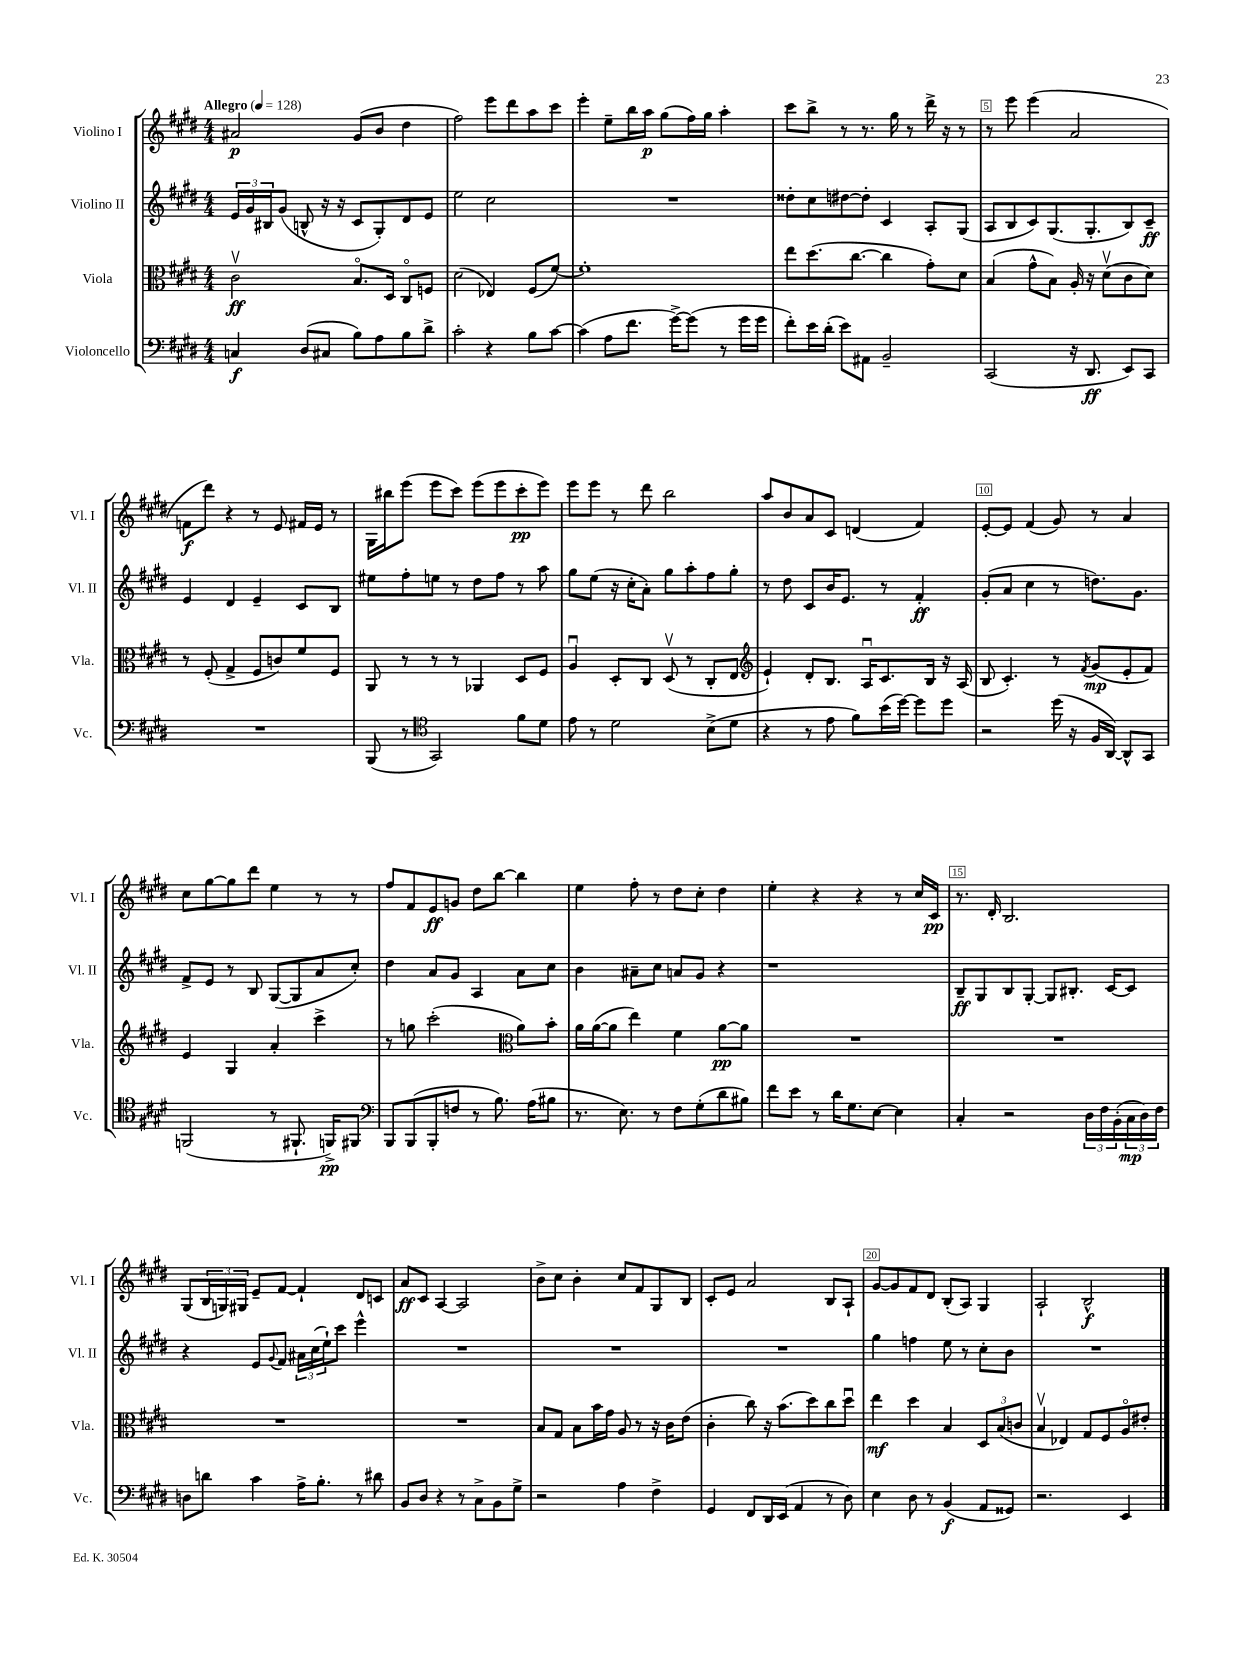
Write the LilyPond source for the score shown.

<<
\new StaffGroup <<
\new Staff = "s0" \with { instrumentName = "Violino I" shortInstrumentName = "Vl. I" } {
    \clef treble \key e \major \numericTimeSignature \time 4/4 \tempo "Allegro" 4 = 128
    ais'2\p gis'8( b'8 dis''4 |
    fis''2) e'''8 dis'''8 a''8 cis'''8 |
    e'''4-. e''8-- b''16 a''16\p gis''8( fis''16) gis''16 a''4-. |
    cis'''8 b''8-> r8 r8. gis''16 r8 dis'''16-> r16 r8 |
    r8 e'''8 e'''4( a'2 |
    f'8\f dis'''8) r4 r8 e'8 fis'16 e'16 r8 |
    gis16 bis''16 e'''8( e'''8 cis'''8) e'''8( e'''8 cis'''8-.\pp e'''8) |
    e'''8 e'''8 r8 dis'''8 b''2 |
    a''8 b'8 a'8 cis'8 d'4( fis'4) |
    e'8~-. e'8 fis'4( gis'8) r8 a'4 |
    cis''8 gis''8~ gis''8 dis'''8 e''4 r8 r8 |
    fis''8 fis'8 e'8\ff g'8 dis''8 b''8~ b''4 |
    e''4 fis''8-. r8 dis''8 cis''8-. dis''4 |
    e''4-. r4 r4 r8 cis''16 cis'16\pp |
    r8. dis'16-. b2. |
    gis8( \tuplet 3/2 { b16 g16) gis16 } e'8-- fis'8~ fis'4-! dis'8 c'8 |
    a'8\ff cis'8 a4~ a2 |
    b'8-> cis''8 b'4-. cis''8 fis'8 gis8 b8 |
    cis'8-. e'8 a'2 b8 a8-! |
    gis'8~ gis'8 fis'8 dis'8 b8-.( a8) gis4 |
    a2-! b2-^\f \bar "|." |
}
\new Staff = "s1" \with { instrumentName = "Violino II" shortInstrumentName = "Vl. II" } {
    \clef treble \key e \major \numericTimeSignature \time 4/4
    \tuplet 3/2 { e'16 gis'16 bis16 } gis'8( b8-^ r16 r16 cis'8 gis8-.) dis'8 e'8 |
    e''2 cis''2 |
    R1 |
    disis''8-. cis''8 dis''8~ dis''8-. cis'4 a8-. gis8( |
    a8 b8 cis'8) gis8.( gis8.-. b8) cis'8--\ff |
    e'4 dis'4 e'4-- cis'8 b8 |
    eis''8 fis''8-. e''8 r8 dis''8 fis''8 r8 a''8 |
    gis''8 e''8( r16 cis''16-. a'8-.) gis''8 a''8-. fis''8 gis''8-. |
    r8 dis''8 cis'8 b'16 e'8. r8 fis'4-.\ff |
    gis'8-.( a'8 cis''4 r8 d''8.) gis'8. |
    fis'8-> e'8 r8 b8 gis8~( gis8 a'8 cis''8-.) |
    dis''4 a'8 gis'8 a4 a'8 cis''8 |
    b'4 ais'8-- cis''8 a'8 gis'8 r4 |
    r1 |
    b8--\ff gis8 b8 gis8~-. gis8 bis8.-. cis'16~ cis'8 |
    r4 e'8 \appoggiatura { gis'8 } fis'8 \tuplet 3/2 { ais'16 cis''16( e''16-!) } cis'''8 e'''4-^ |
    R1 |
    R1 |
    R1 |
    gis''4 f''4 e''8 r8 cis''8-. b'8 |
    R1 \bar "|." |
}
\new Staff = "s2" \with { instrumentName = "Viola" shortInstrumentName = "Vla." } {
    \clef alto \key e \major \numericTimeSignature \time 4/4
    cis'2\upbow\ff b8.\flageolet dis16 cis8\flageolet f8 |
    dis'2( ees4) fis8( fis'8~) |
    fis'1-. |
    e''8 dis''8.( cis''8.~ cis''4 gis'8-.) dis'8 |
    b4( gis'8-^ b8) a16-. r16 dis'8\upbow( cis'8 dis'8) |
    r8 fis8-.( gis4-> fis8 c'8) fis'8 fis8 |
    a,8 r8 r8 r8 aes,4 dis8 fis8 |
    a4\downbow dis8-. cis8 dis8\upbow( r8 cis8-. e8 |
    \clef treble e'4-!) dis'8-. b8. a16\downbow cis'8. b16 r16 a16( |
    b8 cis'4.-.) r8 \acciaccatura { fis'8 } gis'8\mp( e'8-. fis'8) |
    e'4 gis4 a'4-. cis'''4-> |
    r8 g''8 cis'''2-.( \clef alto a'8) b'8-. |
    a'16 a'16~( a'8 e''4) fis'4 a'8~\pp a'8 |
    R1 |
    R1 |
    R1 |
    R1 |
    b8 gis8 b8 b'16 gis'16 a8 r8 r16 cis'16 e'8( |
    cis'4-. cis''8) r16 b'8.( dis''8) cis''8 dis''8\downbow |
    e''4\mf dis''4 b4 \tuplet 3/2 { dis8 b8( c'8 } |
    b4\upbow ees4) gis8 fis8 a8\flageolet eis'8-. \bar "|." |
}
\new Staff = "s3" \with { instrumentName = "Violoncello" shortInstrumentName = "Vc." } {
    \clef bass \key e \major \numericTimeSignature \time 4/4
    c4\f dis8( cis8 b8) a8 b8 dis'8-> |
    cis'2-. r4 b8 cis'8~ |
    cis'4( a8 fis'8. gis'16~->) gis'8( r8 gis'16 gis'16 |
    fis'8-.) e'16 dis'16-.( e'8) ais,8 b,2-- |
    cis,2( r16 dis,8.\ff e,8) cis,8 |
    R1 |
    b,,8( r8 \clef tenor gis,2) fis'8 dis'8 |
    e'8 r8 dis'2 b8->( dis'8 |
    r4 r8 e'8 fis'8) b'16( dis''16~) dis''8 dis''8 |
    r2 dis''16( r16 fis16 a,16~) a,8-^ gis,8 |
    f,2( r8 fis,8.-! f,16->\pp) fis,8 |
    \clef bass b,,8 b,,8( b,,8-. f8 r8 b8.) a16( bis8 |
    r8. e8.) r8 fis8 gis8-.( dis'8 bis8) |
    fis'8 e'8 r8 dis'16 gis8. e8~ e4 |
    cis4-. r2 \tuplet 3/2 { dis16 fis16 b,16-.( } \tuplet 3/2 { cis16\mp dis16) fis16 } |
    d8 d'8 cis'4 a16-> b8.-. r8 dis'8 |
    b,8 dis8 r4 r8 cis8-> b,8 gis8-> |
    r2 a4 fis4-> |
    gis,4 fis,8 dis,16 e,16( a,4 r8 dis8) |
    e4 dis8 r8 b,4\f( a,8 gisis,8) |
    r2. e,4 \bar "|." |
}
>>
>>
\layout { \context { \Score \override BarNumber.break-visibility = ##(#f #t #t) barNumberVisibility = #(every-nth-bar-number-visible 5) \override BarNumber.stencil = #(make-stencil-boxer 0.1 0.3 ly:text-interface::print) } }
